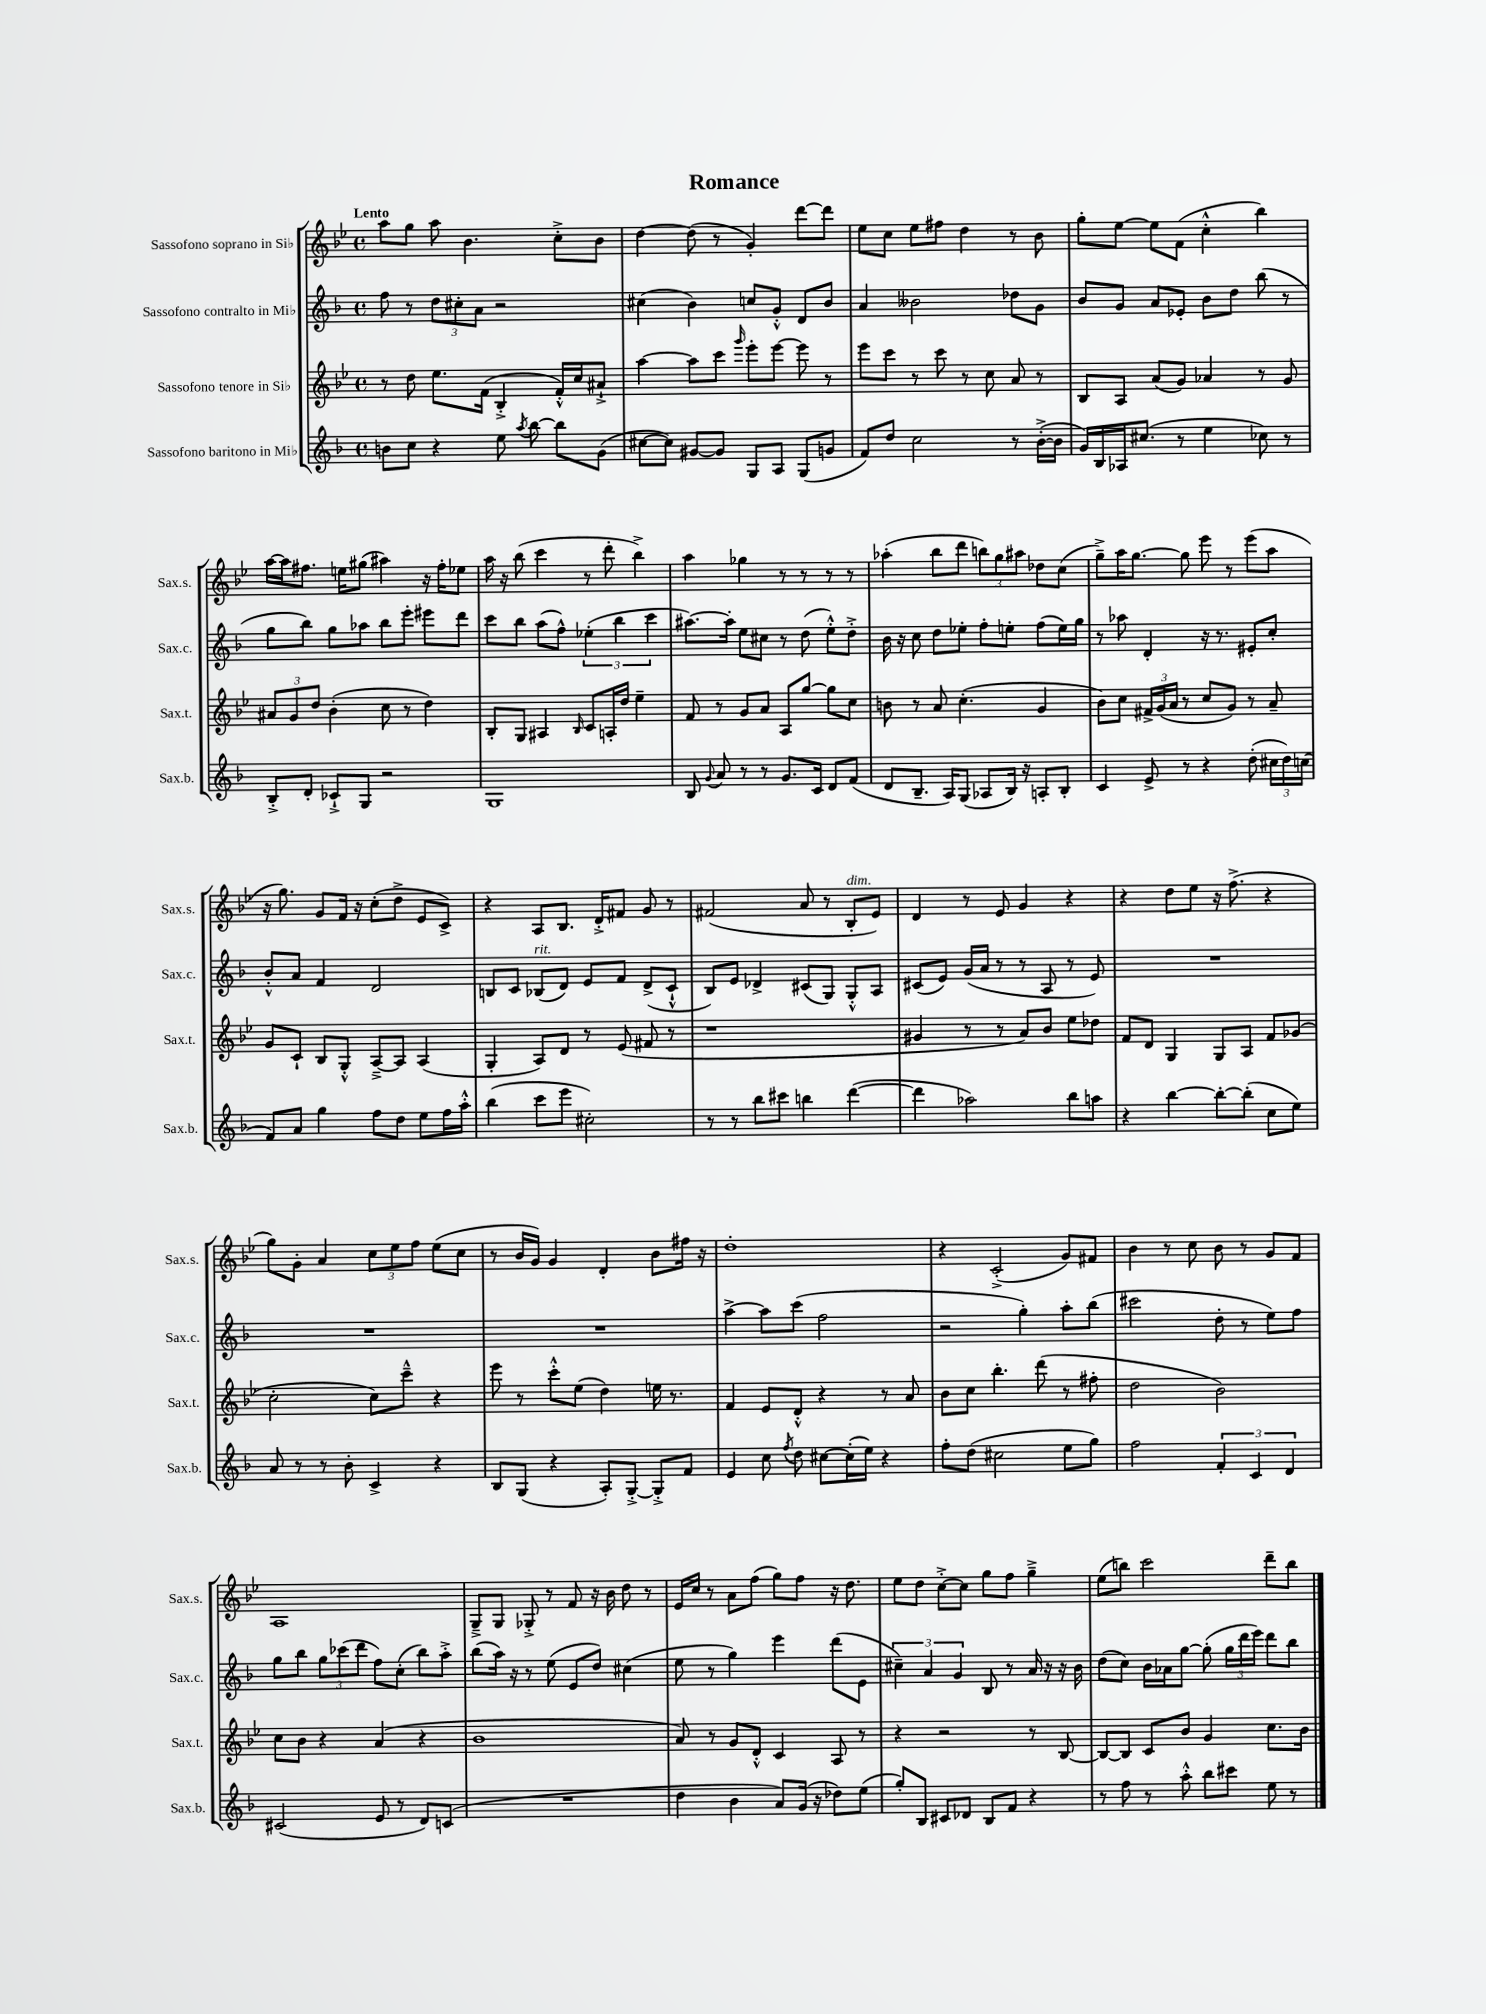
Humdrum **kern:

**kern	**kern	**kern	**kern
*part4	*part3	*part2	*part1
*staff4	*staff3	*staff2	*staff1
*I"Sassofono baritono in Mi♭	*I"Sassofono tenore in Si♭	*I"Sassofono contralto in Mi♭	*I"Sassofono soprano in Si♭
*I'Sax.b.	*I'Sax.t.	*I'Sax.c.	*I'Sax.s.
*clefG2	*clefG2	*clefG2	*clefG2
*k[b-]	*k[b-e-]	*k[b-]	*k[b-e-]
*M4/4	*M4/4	*M4/4	*M4/4
*met(c)	*met(c)	*met(c)	*met(c)
=1	=1	=1	=1
!	!	!	!LO:TX:a:B:t=Lento
8bn\L	8r	8ff\	8aa\L
8cc\J	8dd\	8r	8gg\J
4r	8.ee-\L	12dd\L	8aa\
.	.	12cc#X'\	.
.	.	.	4.b-\
.	.	12a\J	.
.	(16f\Jk	.	.
8ee\	4B-'^/	2r	.
8qaa/	.	.	.
[8bb-\	.	.	.
8bb-\L]	16f'^^/LL)	.	8cc'^\L
.	16cc/J	.	.
(8g\J	8a#X`^/J	.	8b-\J
=2	=2	=2	=2
[8cc#X\L	[4aa\	(4cc#X\	[4dd\
8cc#\J])	.	.	.
[8g#X/L	8aa\L]	4b-\)	(8dd\]
8g#/J]	8ccc\J	.	8r
.	16qqggg/	.	.
8G/L	8eee-'\L	8ccn/L	4g'/)
8A/J	[8eee-\J	8g'^^/J	.
(8G/L	8eee-\]	8d/L	[8ddd\L
8gn/J	8r	8b-/J	8ddd\J]
=3	=3	=3	=3
8f/L)	8eee-\L	4a/	8ee-\L
8dd/J	8ccc\J	.	8cc\J
2cc\	8r	2b--X\	8ee-\L
.	8ccc\	.	8ff#X\J
.	8r	.	4dd\
.	8cc\	.	.
8r	8a/	8dd-X\L	8r
([16b-'^\LL	8r	8g\J	8b-\
16b-\JJ]	.	.	.
=4	=4	=4	=4
16g/LL)	8B-/L	8b-/L	8gg'\L
16B-/	.	.	.
16A-X/J	8A/J	8g/J	[8ee-\J
(8.cc#X/J	.	.	.
.	(8a/L	8a/L	8ee-\L]
8r	8g/J)	8e-X'/J	(8f\J
4ee\	4a-X/	8b-\L	4cc'^^\
.	.	8dd\J	.
8cc-X\)	8r	(8bb-\	4bb-\)
8r	8g/	8r	.
!!LO:LB:g=z
=5	=5	=5	=5
8B-'^/L	12a#X/L	8gg\L	[16aa\LL
.	.	.	16aa\J]
.	12g/	.	.
8d'/J	.	8bb-\J)	8.ff#X\J
.	12dd/J	.	.
8c-X`^/L	(4b-'\	8gg\L	.
.	.	.	16een\KL
8G/J	.	8aa-X\J	(8gg#X\J
2r	8cc\	8bb-\L	4aa#X\)
.	8r	8eee'\J	.
.	4dd\)	8eee#X\L	16r
.	.	.	16ff#'\KL
.	.	8ddd\J	8ee-X\J
=6	=6	=6	=6
1G	8B-'/L	8ccc\L	16aa\
.	.	.	16r
.	8G/J	8bb-\J	(8bb-\
.	4A#X/	(8aa\L	4ccc\
.	.	8ff^^\J)	.
.	16qqB-/	.	.
.	8c/L	(6ee-X'\	8r
.	16An'/L	.	8ddd'\
.	.	6bb-\	.
.	16dd/JJ	.	.
.	4ee-~\	.	4bb-^\)
.	.	6ccc\	.
=7	=7	=7	=7
8B-/	8f/	[8.aa#X\L)	4aa\
8qqg/	.	.	.
8a/	8r	.	.
.	.	16aa#'\Jk]	.
8r	8g/L	8ee\L	4gg-X\
8r	8a/J	8cc#X\J	.
8.g/L	8A/L	8r	8r
.	[8gg/J	(8dd\	8r
16c/Jk	.	.	.
8d/L	8gg\L]	8ee'^^\L)	8r
(8f/J	8cc\J	8dd'^\J	8r
=8	=8	=8	=8
8d/L	8bn\	16b-\	(4aa-X'\
.	.	16r	.
8.B-~/J	8r	8cc\	.
.	8a/	8dd\L	8bb-\L
16A/KL)	.	.	.
(8G/J	(4.cc'\	8ee-X'\J	8ddd\J
8A-X/L	.	8ff'\L	12bbn\L)
.	.	.	12gg\
16B-/Jk)	.	8een'\J	.
.	.	.	12aa#X\J
16r	.	.	.
8An'/L	4g/	(8ff\L	8dd-X\L
8B-'/J	.	16ee\L)	(8cc\J
.	.	16gg\JJ	.
=9	=9	=9	=9
4c/	8b-\L)	8r	8gg~^\L)
.	8cc\J	8aa-X\	16aa\K
.	.	.	[8.gg\J
8e^/	24f#X^/LL	4d'/	.
.	(24g/	.	.
.	24a/JJ	.	.
8r	8r	.	8gg\]
4r	8cc/L	16r	8eee-\
.	.	8.r	.
.	8g/J)	.	8r
(8dd'\	8r	8e#X'/L	(8eee-\L
24cc#X\LL	8a~/	8cc'/J	8aa\J
24dd\)	.	.	.
(24ccn\JJ	.	.	.
!!LO:LB:g=z
=10	=10	=10	=10
8f/L)	8g/L	8b-'^^/L	16r
.	.	.	8.gg\)
8a/J	8c`/J	8a/J	.
4gg\	8B-/L	4f/	8g/L
.	8G'^^/J	.	16f/Jk
.	.	.	16r
8ff\L	[8A~^/L	2d/	(8cc'\L
8dd\J	8A/J]	.	8dd^\J
8ee\L	(4A/	.	8e-/L
16ff\L	.	.	8c^/J)
16aa'^^\JJ	.	.	.
=11	=11	=11	=11
(4bb-\	4G'/	8Bn/L	4r
.	.	8c/J	.
!	!	!LO:TX:a:i:t=rit.	!
8ccc\L	8A/L)	(8B-X/L	8A/L
8eee\J	8d/J	8d/J)	8.B-/J
2cc#X'\)	8r	8e/L	.
.	.	.	16d'^/KL
.	(8e-/	8f/J	8f#X/J
.	8f#X/	(8d^/L	8g/
.	8r	8c`^^/J	8r
=12	=12	=12	=12
8r	1r	8B-/L)	(2f#X/
8r	.	8e/J	.
8bb-\L	.	4d-X^/	.
8ccc#X\J	.	.	.
4bbn\	.	(8c#X/L	8a/
.	.	8G/J)	8r
!	!	!	!LO:TX:a:i:t=dim.
([4ddd\	.	8G'^^/L	8B-'/L
.	.	8A/J	8e-/J)
=13	=13	=13	=13
4ddd\]	4g#X/	(8c#X/L	4d/
.	.	8e/J)	.
2aa-X\)	8r	(16g/LL	8r
.	.	16a/JJ	.
.	8r	8r	8e-/
.	8a/L)	8r	4g/
.	8b-/J	8A/	.
8bb-\L	8ee-\L	8r	4r
8aan\J	8dd-X\J	8e/)	.
=14	=14	=14	=14
4r	8f/L	1r	4r
.	8d/J	.	.
[4bb-\	4G/	.	8dd\L
.	.	.	8ee-\J
8bb-'\L_	8G/L	.	16r
.	.	.	(8.ff^\
(8bb-'\J]	8A/J	.	.
8cc\L	8f/L	.	4r
8ee\J)	(8g-X/J	.	.
!!LO:LB:g=z
=15	=15	=15	=15
8a/	2cc'\	1r	8gg\L)
8r	.	.	8g'\J
8r	.	.	4a/
8b-'\	.	.	.
4c^/	8cc\L)	.	12cc\L
.	.	.	12ee-\
.	8ccc~^^\J	.	.
.	.	.	12ff\J
4r	4r	.	(8ee-\L
.	.	.	8cc\J
=16	=16	=16	=16
8B-/L	8eee-\	1r	8r
(8G/J	8r	.	16b-/LL
.	.	.	16g/JJ)
4r	8ccc'^^\L	.	4g/
.	(8ee-\J	.	.
8A'/L)	4dd\)	.	4d'/
[8G'^/J	.	.	.
8G'^/L]	16een\	.	8b-\L
.	8.r	.	.
8f/J	.	.	16ff#X\Jk
.	.	.	16r
=17	=17	=17	=17
4e/	4f/	[4aa^\	1dd'
8cc\	8e-/L	8aa\L]	.
8qff/	.	.	.
8dd\	8d'^^/J	(8ccc\J	.
[8cc#X\L	4r	2ff\	.
(16cc#'\L]	.	.	.
16ee\JJ)	.	.	.
4r	8r	.	.
.	8a/	.	.
=18	=18	=18	=18
8ff'\L	8b-\L	2r	4r
(8dd\J	8cc\J	.	.
2cc#X\	4.bb-'\	.	(2c'^/
.	.	4gg'\)	.
.	(8ddd\	.	.
8ee\L	8r	8aa'\L	8g/L)
8gg\J)	8ff#X'\	(8bb-\J	8f#X/J
=19	=19	=19	=19
2ff\	2dd\	2ccc#X\	4b-\
.	.	.	8r
.	.	.	8cc\
6f'/	2b-\)	8dd'\	8b-\
.	.	8r	8r
6c/	.	.	.
.	.	8ee\L)	8g/L
6d/	.	.	.
.	.	8ff\J	8f/J
!!LO:LB:g=z
=20	=20	=20	=20
(2c#X/	8cc\L	8gg\L	1A
.	8b-\J	8bb-\J	.
.	4r	12gg\L	.
.	.	(12ccc-X\	.
.	.	12ddd\J	.
8e/	(4a/	8ff\L)	.
8r	.	(8cc'\J	.
8d/L)	4r	8bb-\L)	.
(8cn/J	.	8aa'^\J	.
=21	=21	=21	=21
1r	1b-	(8bb-\L	8G~^/L
.	.	16aa\Jk)	8G/J
.	.	16r	.
.	.	8r	8G-X'^/
.	.	(8ee\	8r
.	.	8e/L	8f/
.	.	8dd/J)	16r
.	.	.	16b-\
.	.	(4cc#X\	8dd\
.	.	.	8r
=22	=22	=22	=22
4dd\	8a/)	8ee\	16e-/LL
.	.	.	16cc/JJ
.	8r	8r	8r
4b-\	8g/L	4gg\)	8a\L
.	8d'^^/J	.	(8ff\J
8a/L)	4c/	4eee\	8gg\L)
(16g/Jk	.	.	8ff\J
16r	.	.	.
8dd-X\L)	8A/	(8ddd\L	16r
.	.	.	8.dd\
(8ee\J	8r	8e\J	.
=23	=23	=23	=23
8gg'/L)	4r	6cc#X~\)	8ee-\L
8B-/J	.	.	8dd\J
.	.	6a/	.
8c#X/L	2r	.	[8cc'^\L
.	.	6g/	.
8d-X/J	.	.	8cc\J]
8B-/L	.	8B-/	8gg\L
8f/J	.	8r	8ff\J
4r	8r	16a/	4gg~^\
.	.	16r	.
.	[8B-/	16r	.
.	.	16b-\	.
=24	=24	=24	=24
8r	8B-/L_	(8dd\L	(8ee-\L
8ff\	8B-/J]	8cc\J)	8bbn\J)
8r	8c/L	16b-\LL	2ccc\
.	.	16a-X\J	.
8aa'^^\	8b-/J	[8gg\J	.
8bb-\L	4g/	(8gg'\]	.
8ccc#X\J	.	24gg\LL	.
.	.	24ddd\	.
.	.	24eee\JJ)	.
8ee\	8.cc\L	8ddd\L	8ddd~\L
8r	.	8bb-\J	8bb\J
.	16b-\Jk	.	.
==	==	==	==
*-	*-	*-	*-
